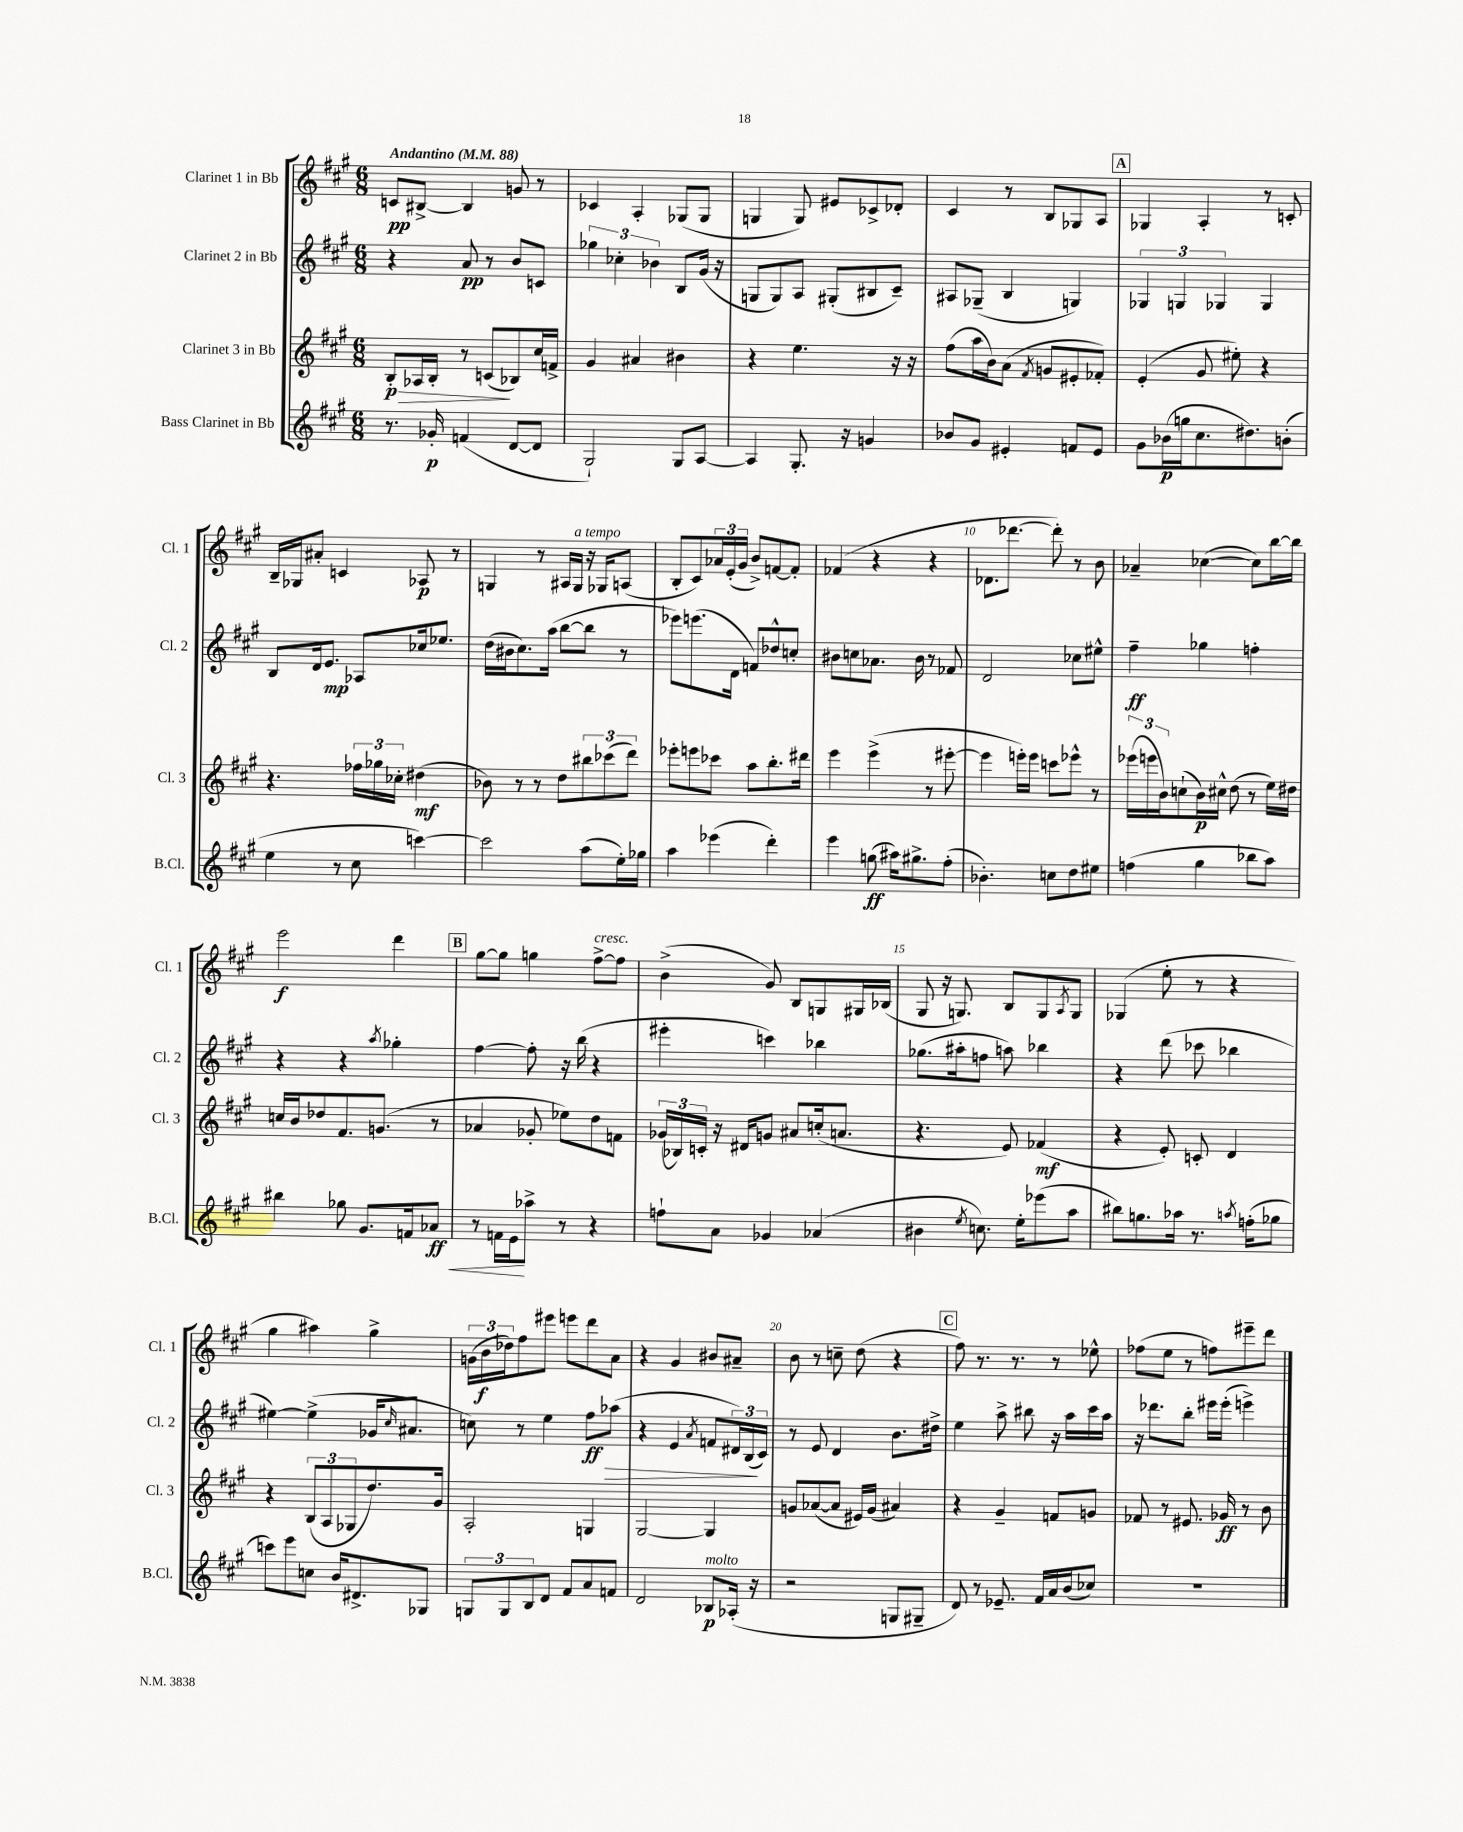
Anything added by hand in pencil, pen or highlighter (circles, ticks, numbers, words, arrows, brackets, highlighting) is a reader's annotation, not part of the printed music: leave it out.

**kern	**dynam	**kern	**dynam	**kern	**dynam	**kern	**dynam
*part4	*part4	*part3	*part3	*part2	*part2	*part1	*part1
*staff4	*staff4	*staff3	*staff3	*staff2	*staff2	*staff1	*staff1
*I"Bass Clarinet in Bb	*	*I"Clarinet 3 in Bb	*	*I"Clarinet 2 in Bb	*	*I"Clarinet 1 in Bb	*
*I'B.Cl.	*	*I'Cl. 3	*	*I'Cl. 2	*	*I'Cl. 1	*
*clefG2	*	*clefG2	*	*clefG2	*	*clefG2	*
*k[f#c#g#]	*	*k[f#c#g#]	*	*k[f#c#g#]	*	*k[f#c#g#]	*
*M6/8	*	*M6/8	*	*M6/8	*	*M6/8	*
*MM88	*	*MM88	*	*MM88	*	*MM88	*
=1	=1	=1	=1	=1	=1	=1	=1
!	!	!	!	!	!	!LO:TX:a:B:t=Andantino	!
!	!	!	!LO:HP:b	!	!	!	!
8.r	.	8B'/L	> p	4r	.	8cn/L	pp
.	.	16A-X/L	.	.	.	[8B#X^/J	.
16g-X'/	p	16B'/JJ	.	.	.	.	.
(4fn/	.	8r	.	8a/	pp	4B#/]	.
.	.	(8cn/L	.	8r	.	.	.
[8d/L	.	8B-X/)	]	8b/L	.	8gn/	.
8d/J]	.	16cc#/L	.	8cn/J	.	8r	.
.	.	16fn^/JJ	.	.	.	.	.
=2	=2	=2	=2	=2	=2	=2	=2
2G#`/)	.	4g#/	.	6gg-X\	.	4c-X/	.
.	.	.	.	6cc-X'\	.	.	.
.	.	4a#X/	.	.	.	4A'/	.
.	.	.	.	6b-X\	.	.	.
8G#/L	.	4b#X\	.	8B/L	.	(8G-X/L	.
[8A/J	.	.	.	(16g#/Jk	.	8G-/J	.
.	.	.	.	16r	.	.	.
=3	=3	=3	=3	=3	=3	=3	=3
4A/]	.	4r	.	8Gn/L	.	4Gn/	.
.	.	.	.	8G/)	.	.	.
8.G#'/	.	4.ee\	.	8A/J	.	8G/)	.
.	.	.	.	(8G#X'/L	.	8e#X/L	.
16r	.	.	.	.	.	.	.
4gn/	.	.	.	8B#X/	.	8c-X^/	.
.	.	16r	.	8c#~/J)	.	8d-X'/J	.
.	.	16r	.	.	.	.	.
=4	=4	=4	=4	=4	=4	=4	=4
8b-X/L	.	(8ff#\L	.	8A#X/L	.	4c#/	.
8g#/J	.	16aa\L	.	(8G-X~/J	.	.	.
.	.	16b\J)	.	.	.	.	.
4e#X'/	.	(8a\J	.	4B/	.	8r	.
.	.	8qf#/	.	.	.	.	.
.	.	8gn/L	.	.	.	8B/L	.
8fn/L	.	8e#X'/	.	4Gn/)	.	8G-X/	.
8e#/J	.	8f-X'/J)	.	.	.	8A/J	.
!!LO:REH:place=s1:t=A
=5	=5	=5	=5	=5	=5	=5	=5
8g#\L	.	(4e'/	.	6G-X/	.	4G-X/	.
(16b-X\L	p	.	.	.	.	.	.
.	.	.	.	6Gn/	.	.	.
16ggn\J	.	.	.	.	.	.	.
8.cc#\	.	8g#/	.	.	.	4A'/	.
.	.	.	.	6G-X/	.	.	.
.	.	8ee#X'\)	.	.	.	.	.
8.dd#X\)	.	.	.	.	.	.	.
.	.	4r	.	4G-/	.	8r	.
(8bn'\J	.	.	.	.	.	8cn'/	.
!!LO:LB:g=z
=6	=6	=6	=6	=6	=6	=6	=6
4ee\	.	4.r	.	8B/L	.	16B~/LL	.
.	.	.	.	.	.	16G-X/J	.
.	.	.	.	16d/k	.	8a#X'/J	.
.	.	.	.	8.e/J	mp	.	.
8r	.	.	.	.	.	4cn/	.
8cc#\	.	24ff-X\LL	.	8A-X/L	.	.	.
.	.	24gg-X\	.	.	.	.	.
.	.	24cc-X'\JJ	.	.	.	.	.
[4cccn\)	.	(4dd#X\	mf	16cc-X/k	.	8A-X/	p
.	.	.	.	8.ee-X/J	.	.	.
.	.	.	.	.	.	8r	.
=7	=7	=7	=7	=7	=7	=7	=7
2ccc\]	.	8b-X\)	.	(16dd\LL	.	4Gn/	.
.	.	.	.	16b#X\J	.	.	.
.	.	8r	.	8.cc#\)	.	.	.
.	.	8r	.	.	.	8r	.
.	.	.	.	(16aa\Jk	.	.	.
.	.	8dd\L	.	[8bb\L	.	16A#X/LL	.
!	!	!	!	!	!	!LO:TX:a:i:t=a tempo	!
.	.	.	.	.	.	16G/JJ	.
(8aa\L	.	12bb#X\	.	8bb\J]	.	16r	.
.	.	.	.	.	.	16G-X/KL	.
.	.	(12ccc-X\	.	.	.	.	.
16ee'\L)	.	.	.	8r	.	(8An/J	.
.	.	12ddd\J)	.	.	.	.	.
16gg-X\JJ	.	.	.	.	.	.	.
=8	=8	=8	=8	=8	=8	=8	=8
4aa\	.	8eee-X'\L	.	8eee-X\L)	.	8B'/L	.
.	.	8eeen\	.	(8.eeen\	.	8c#/)	.
(4eee-X\	.	8ccc-X\J	.	.	.	24a-X/L	.
.	.	.	.	.	.	(24e'/	.
.	.	.	.	16d\Jk	.	.	.
.	.	.	.	.	.	24g#/JJ	.
.	.	8aa\L	.	8fn/L)	.	8b^/L)	.
4ddd'\)	.	8.bb'\	.	8dd-X^^/	.	[8fn/	.
.	.	.	.	8ccn'/J	.	8f'/J]	.
.	.	16ddd#X\Jk	.	.	.	.	.
=9	=9	=9	=9	=9	=9	=9	=9
4eee\	.	4eee\	.	8b#X\L	.	(4f-X/	.
.	.	.	.	8ccn\	.	.	.
(8ggn\	ff	(4eee^\	.	8.a-X\J	.	4r	.
16aa#X\KL)	.	.	.	.	.	.	.
8.gg#X^\	.	.	.	16b#\	.	.	.
.	.	8r	.	8r	.	4r	.
(8ff#'\J	.	[8eee#X'\	.	8f-X/	.	.	.
=10	=10	=10	=10	=10	=10	=10	=10
4.b-X'\)	.	4eee#\]	.	2d/	.	8.d-X\L	.
.	.	.	.	.	.	[8.ddd-X\J	.
.	.	16eeen'\LL)	.	.	.	.	.
.	.	16eee\JJ	.	.	.	.	.
8ccn\L	.	8cccn\L	.	.	.	8ddd-'\])	.
8dd\	.	8eee-X^^\J	.	8cc-X\L	.	8r	.
8ee#X\J	.	8r	.	8ee#X^^\J	.	8b\	.
=11	=11	=11	=11	=11	=11	=11	=11
(4ffn\	.	(24eee-X\LL	.	4ff#~\	ff	4a-X~/	.
.	.	24eeen\	.	.	.	.	.
.	.	24b\J)	.	.	.	.	.
.	.	(8ccn`\	.	.	.	.	.
4gg#\	.	16b\L)	p	4gg-X\	.	([4cc-X\	.
.	.	16cc#X^^\JJ	.	.	.	.	.
.	.	(8dd\	.	.	.	.	.
8bb-X\L	.	8r	.	4ffn'\	.	8cc-\L])	.
8aa\J)	.	16ee\LL)	.	.	.	[16bb\L	.
.	.	16dd#X\JJ	.	.	.	16bb\JJ]	.
!!LO:LB:g=z
=12	=12	=12	=12	=12	=12	=12	=12
4bb#X\	.	16ccn/LL	.	4r	.	2eee\	f
.	.	16b/J	.	.	.	.	.
.	.	8dd-X/	.	.	.	.	.
8gg-X\	.	8.f#/	.	4r	.	.	.
8.g#/L	.	.	.	.	.	.	.
.	.	(8.gn/J	.	.	.	.	.
.	.	.	.	8qaa/	.	.	.
.	.	.	.	4gg-X'\	.	4ddd\	.
16fn/k	.	.	.	.	.	.	.
!	!LO:HP:b	!	!	!	!	!	!
8a-X/J	< ff	8r	.	.	.	.	.
!!LO:REH:place=s1:t=B
=13	=13	=13	=13	=13	=13	=13	=13
8r	.	4a-X/	.	[4ff#\	.	[8gg#\L	.
16fn\LL	.	.	.	.	.	8gg#\J]	.
16e\J	.	.	.	.	.	.	.
8aa-X^\J	[	8g-X'/	.	8ff#'\]	.	4ggn\	.
8r	.	8ee-X\L)	.	16r	.	.	.
.	.	.	.	(16bb\	.	.	.
!	!	!	!	!	!	!LO:TX:a:i:t=cresc.	!
4r	.	8dd\	.	4r	.	[8ff#^\L	.
.	.	8fn\J	.	.	.	8ff#\J]	.
=14	=14	=14	=14	=14	=14	=14	=14
8ffn`\L	.	(24g-X/LL	.	4eee#X'\	.	(4b^\	.
.	.	24B-X/)	.	.	.	.	.
.	.	24cn'/JJ	.	.	.	.	.
8a\J	.	16r	.	.	.	.	.
.	.	16d#X/KL	.	.	.	.	.
4g-X/	.	8gn/J	.	4cccn\)	.	8g#/)	.
.	.	8a#X/L	.	.	.	8B/L	.
(4a-X/	.	(16ccn'/k	.	4bb-X\	.	8Gn/	.
.	.	8.an/J	.	.	.	.	.
.	.	.	.	.	.	16G#X/L	.
.	.	.	.	.	.	(16B-X/JJ	.
=15	=15	=15	=15	=15	=15	=15	=15
4b#X\	.	4.r	.	(8.gg-X\L	.	8G#/	.
.	.	.	.	.	.	16r	.
.	.	.	.	16aa#X'\k	.	8.Gn/)	.
8qee/	.	.	.	.	.	.	.
8.ccn\)	.	.	.	8ffn\J	.	.	.
.	.	8e/)	.	8aan\)	.	8B/L	.
16ee'\KL	.	.	.	.	.	.	.
(8eee-X\	.	(4f-X/	mf	4bb-X\	.	8G/	.
.	.	.	.	.	.	8qA/	.
8aa\J	.	.	.	.	.	8G/J	.
=16	=16	=16	=16	=16	=16	=16	=16
8bb#X\L)	.	4r	.	4r	.	(4G-X/	.
8.ggn\	.	.	.	.	.	.	.
.	.	8e'/)	.	(8ddd\	.	8ee'\	.
16aa-X\Jk	.	.	.	.	.	.	.
8.r	.	8cn'/	.	8ccc-X\	.	8r	.
.	.	4d/	.	4bb-X\	.	4r	.
8qaan/	.	.	.	.	.	.	.
(16ffn'\KL	.	.	.	.	.	.	.
8gg-X\J	.	.	.	.	.	.	.
!!LO:LB:g=z
=17	=17	=17	=17	=17	=17	=17	=17
8cccn\L)	.	4r	.	[4ee#X\)	.	4gg#\	.
8eee\	.	.	.	.	.	.	.
8ccn\J	.	(12B/L	.	(4ee#^\]	.	4aa#X\)	.
.	.	12A/	.	.	.	.	.
16b/KL	.	.	.	.	.	.	.
.	.	12G-X/	.	.	.	.	.
8.d#X^/	.	.	.	.	.	.	.
.	.	8.dd/)	.	16g-X/KL	.	4gg#^\	.
.	.	.	.	16qqcc#/	.	.	.
.	.	.	.	8.a#X/J	.	.	.
8G-X/J	.	.	.	.	.	.	.
.	.	16g#/Jk	.	.	.	.	.
=18	=18	=18	=18	=18	=18	=18	=18
12Gn/L	.	2A'/	.	8ccn\)	.	(24gn\LL	.
.	.	.	.	.	.	24b\	f
12G/	.	.	.	.	.	24dd-X\J)	.
.	.	.	.	8r	.	8ff#\	.
12B/	.	.	.	.	.	.	.
8d/J	.	.	.	4ee\	.	8eee#X\J	.
8f#/L	.	.	.	.	.	8eeen\L	.
!	!	!	!	!	!LO:HP:b	!	!
8a/	.	4Gn/	.	8ff#\L	> ff	8ddd\	.
8fn/J	.	.	.	(8aa-X\J	.	8a\J	.
=19	=19	=19	=19	=19	=19	=19	=19
2d/	.	[2G#/	.	4r	.	4r	.
.	.	.	.	4e/	.	4g#/	.
.	.	.	.	8qa/	.	.	.
!LO:TX:a:i:t=molto	!	!	!	!	!	!	!
8B-X/L	p	4G#/]	.	8fn/L	.	8b#X/L	.
(16A-X'/Jk	.	.	.	24d#X/L)	.	8a#X~/J	.
.	.	.	.	(24B/	.	.	.
16r	.	.	.	.	.	.	.
.	.	.	.	24c#/JJ)	]	.	.
=20	=20	=20	=20	=20	=20	=20	=20
2r	.	8gn/L	.	8r	.	8b\	.
.	.	([8a-X/	.	8e/	.	8r	.
.	.	8a-/J]	.	4d/	.	8ccn~\	.
.	.	16e#X/LL)	.	.	.	(8dd\	.
.	.	(16g/JJ	.	.	.	.	.
8Gn/L	.	4a#X/)	.	8.b\L	.	4r	.
8G#X~/J	.	.	.	.	.	.	.
.	.	.	.	16dd#X^\Jk	.	.	.
!!LO:REH:place=s1:t=C
=21	=21	=21	=21	=21	=21	=21	=21
8d/)	.	4r	.	4ee\	.	8ff#\)	.
8r	.	.	.	.	.	8.r	.
8.e-X~/	.	4g#~/	.	8aa^\	.	.	.
.	.	.	.	.	.	8.r	.
.	.	.	.	8bb#X\	.	.	.
16f#/LL	.	.	.	.	.	.	.
16a/	.	8fn/L	.	16r	.	8r	.
(16b/J	.	.	.	16aa\LL	.	.	.
8cc-X/J)	.	8gn/J	.	16ccc#\	.	8ee-X^^\	.
.	.	.	.	16aa\JJ	.	.	.
=22	=22	=22	=22	=22	=22	=22	=22
2.r	.	8f-X/	.	16r	.	(8ff-X\L	.
.	.	.	.	8.ddd-X\L	.	.	.
.	.	8r	.	.	.	8ee\J	.
.	.	8.e#X/	.	8bb'\J	.	8r	.
.	.	.	.	16eee#X\LL	.	8ffn\L)	.
.	.	16g-X/	ff	(16eee#'\JJ	.	.	.
.	.	8r	.	4eeen^\)	.	8eee#X~\	.
.	.	8b\	.	.	.	8ddd\J	.
==	==	==	==	==	==	==	==
*-	*-	*-	*-	*-	*-	*-	*-
